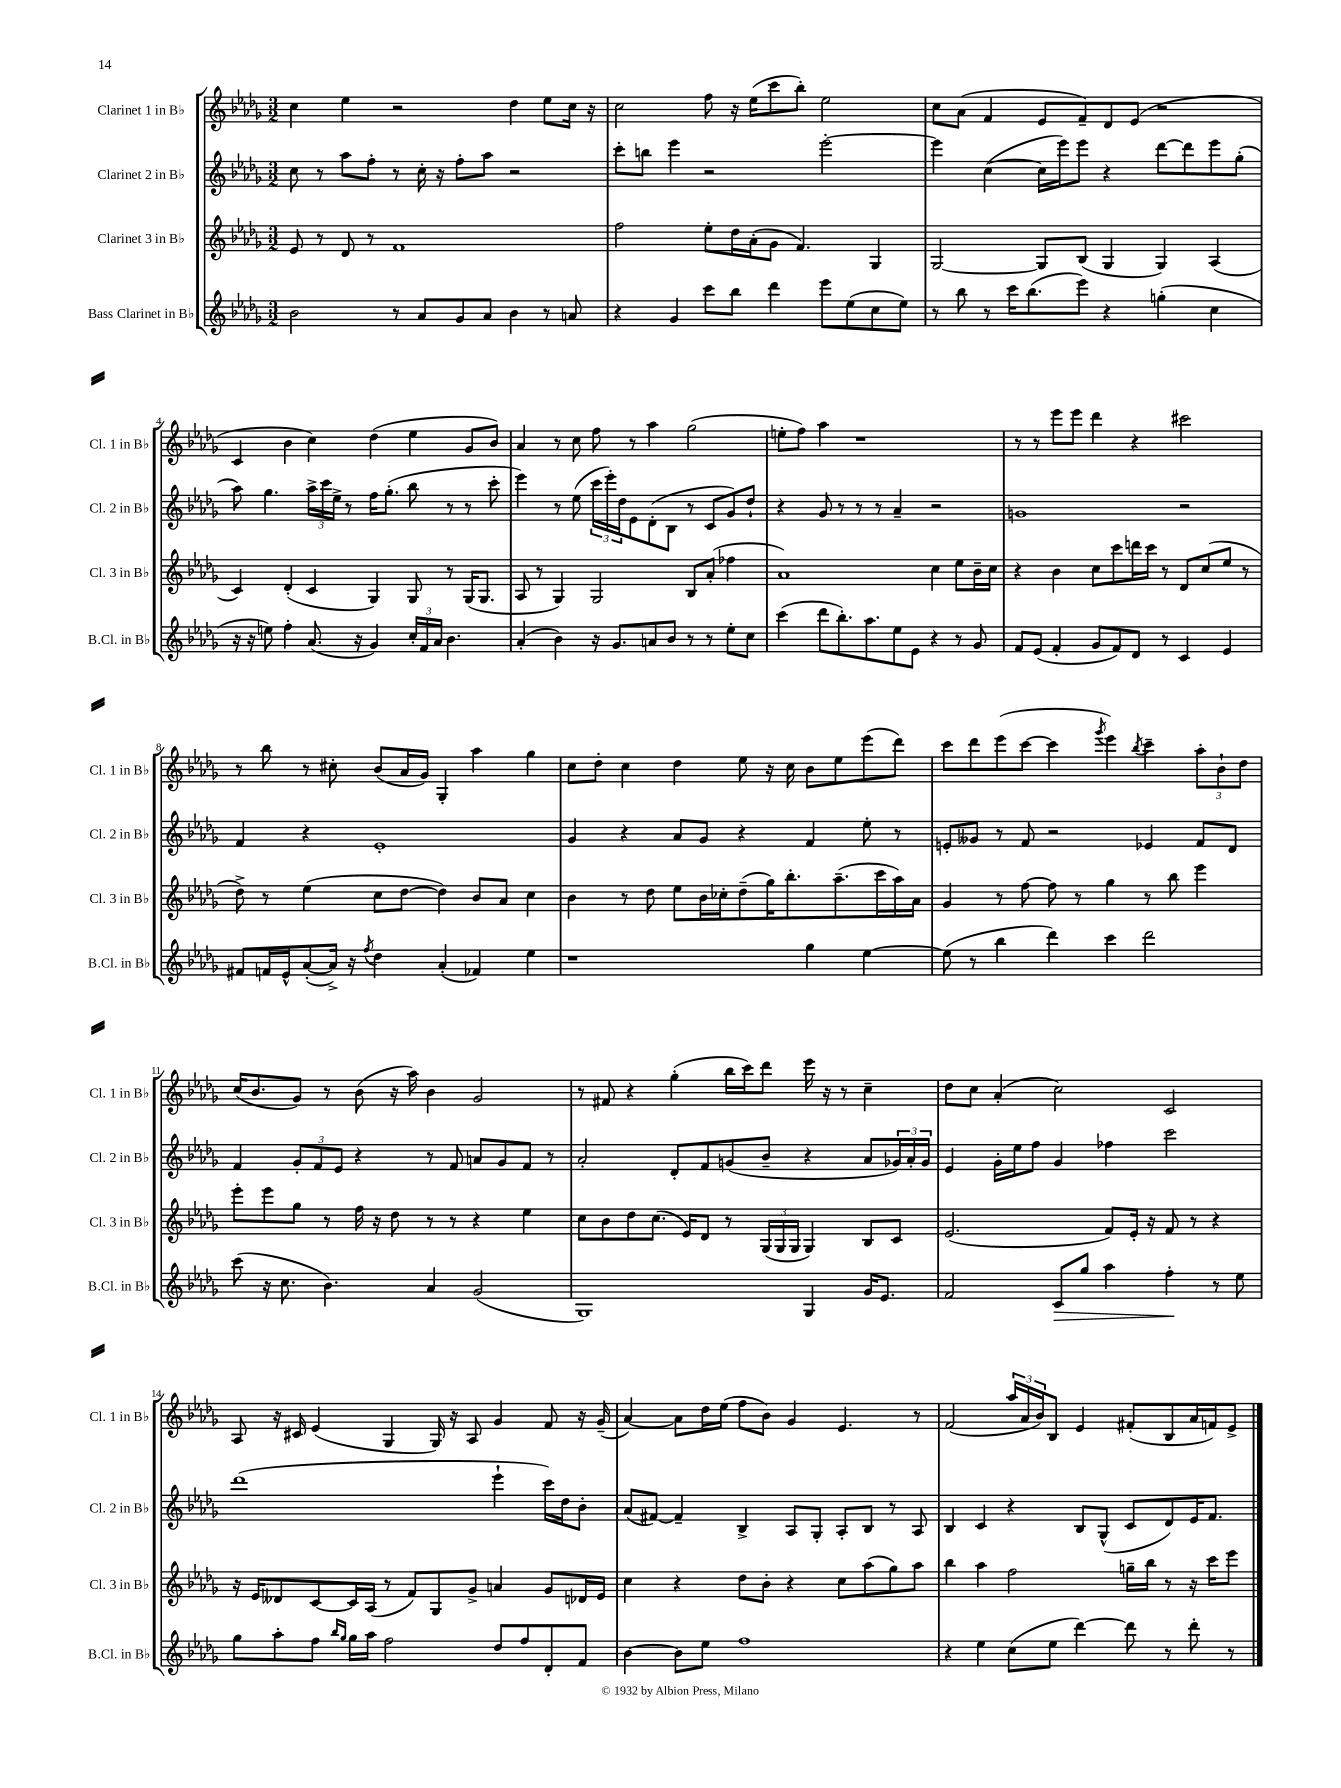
<<
\new StaffGroup <<
\new Staff = "s0" \with { instrumentName = "Clarinet 1 in Bb" shortInstrumentName = "Cl. 1 in Bb" } {
    \clef treble \key des \major \numericTimeSignature \time 3/2
    c''4 ees''4 r2 des''4 ees''8 c''16 r16 |
    c''2 f''8 r16 ees''16( c'''8 bes''8-.) ees''2 |
    c''8 aes'8( f'4 ees'8 f'8--) des'8 ees'8( r2 |
    c'4 bes'4 c''4) des''4( ees''4 ges'8 bes'8) |
    aes'4 r8 c''8 f''8 r8 aes''4 ges''2( |
    e''8-. f''8) aes''4 r1 |
    r8 r8 ees'''8 ees'''8 des'''4 r4 cis'''2 |
    r8 bes''8 r8 cis''8-. bes'8( aes'16 ges'16) ges4-. aes''4 ges''4 |
    c''8 des''8-. c''4 des''4 ees''8 r16 c''16 bes'8 ees''8 ees'''8( des'''8) |
    c'''8 des'''8 ees'''8( c'''8~ c'''4 \acciaccatura { ges'''8 } ees'''4) \acciaccatura { bes''8 } c'''4-- \tuplet 3/2 { aes''8-. bes'8-! des''8 } |
    c''16( bes'8. ges'8) r8 bes'8( r16 aes''16) bes'4 ges'2 |
    r8 fis'8 r4 ges''4-.( bes''16 c'''16) des'''8 ees'''16 r16 r8 c''4-- |
    des''8 c''8 aes'4-.( c''2) c'2 |
    aes8 r16 cis'16 ees'4( ges4 ges16) r16 aes8 ges'4 f'8 r16 ges'16--( |
    aes'4~) aes'8 des''16 ees''16( f''8 bes'8) ges'4 ees'4. r8 |
    f'2( \tuplet 3/2 { aes''16 aes'16 bes'16) } bes8 ees'4 fis'8-.( bes8 aes'16 f'16) ees'8-> \bar "|." |
}
\new Staff = "s1" \with { instrumentName = "Clarinet 2 in Bb" shortInstrumentName = "Cl. 2 in Bb" } {
    \clef treble \key des \major \numericTimeSignature \time 3/2
    c''8 r8 aes''8 f''8-. r8 c''16-. r16 f''8-. aes''8 r2 |
    c'''8-. b''8 ees'''4 r2 ees'''2~-. |
    ees'''4 c''4~( c''16 ees'''16) ees'''8 r4 des'''8~ des'''8 ees'''8 ges''8-.( |
    aes''8) ges''4. \tuplet 3/2 { aes''16-> c'''16 ees''16-> } r8 f''16 ges''8.-.( bes''8 r8 r8 c'''8-. |
    ees'''4) r8 ees''8( \tuplet 3/2 { c'''16 ees'''16-.) des''16 } ees'8 des'8-.( bes8 r8 c'8 ges'8) des''8-! |
    r4 ges'8 r8 r8 r8 aes'4-- r2 |
    g'1 r2 |
    f'4 r4 ees'1-. |
    ges'4 r4 aes'8 ges'8 r4 f'4 ees''8-. r8 |
    e'8-. geses'8 r8 f'8 r2 ees'4 f'8 des'8 |
    f'4 \tuplet 3/2 { ges'8-. f'8 ees'8 } r4 r8 f'8 a'8 ges'8 f'8 r8 |
    aes'2-. des'8-. f'8 g'8( bes'8-- r4 aes'8 \tuplet 3/2 { ges'16) aes'16-. ges'16 } |
    ees'4 ges'16-. ees''16 f''8 ges'4 fes''4 c'''2 |
    des'''1( ees'''4-! c'''16) des''16 bes'8-. |
    aes'8( fis'8~) fis'4-- bes4-> aes8 ges8-. aes8-. bes8 r8 aes8 |
    bes4 c'4 r4 bes8 ges8-^( c'8 des'8) ees'16 f'8. \bar "|." |
}
\new Staff = "s2" \with { instrumentName = "Clarinet 3 in Bb" shortInstrumentName = "Cl. 3 in Bb" } {
    \clef treble \key des \major \numericTimeSignature \time 3/2
    ees'8 r8 des'8 r8 f'1 |
    f''2 ees''8-. des''16 aes'16-.( ges'8 f'4.) ges4 |
    ges2~ ges8 bes8( ges4 ges4) aes4( |
    c'4) des'4-.( c'4 ges4) ges8 r8 ges16( ges8. |
    aes8 r8 ges4) ges2 bes8 aes'8-.( fes''4 |
    aes'1) c''4 ees''8 bes'16-- c''16 |
    r4 bes'4 c''8 c'''8 d'''16 c'''16 r8 des'8 c''8( ees''8 r8 |
    des''8->) r8 ees''4( c''8 des''8~ des''4) bes'8 aes'8 c''4 |
    bes'4 r8 des''8 ees''8 bes'16 ces''16-. des''8--( ges''16) bes''8.-. aes''8.--( c'''16 aes''16) aes'16 |
    ges'4 r8 f''8~ f''8 r8 ges''4 r8 bes''8 ees'''4 |
    ees'''8-. ees'''8 ges''8 r8 f''16 r16 des''8 r8 r8 r4 ees''4 |
    c''8 bes'8 des''8 c''8.( ees'16) des'8 r8 \tuplet 3/2 { ges16( ges16 ges16 } ges4) bes8 c'8 |
    ees'2.( f'8) ees'16-. r16 f'8 r8 r4 |
    r16 ees'16 deses'8 c'8~ c'16 aes16( r8 f'8) ges8 ges'8-> a'4 ges'8 des'16 ees'16 |
    c''4 r4 des''8 bes'8-. r4 c''8 aes''8( ges''8) aes''8 |
    bes''4 aes''4 f''2 g''16-- bes''16 r8 r16 c'''16 ees'''8 \bar "|." |
}
\new Staff = "s3" \with { instrumentName = "Bass Clarinet in Bb" shortInstrumentName = "B.Cl. in Bb" } {
    \clef treble \key des \major \numericTimeSignature \time 3/2
    bes'2 r8 aes'8 ges'8 aes'8 bes'4 r8 a'8 |
    r4 ges'4 c'''8 bes''8 des'''4 ees'''8 ees''8( c''8 ees''8) |
    r8 bes''8 r8 c'''16 bes''8.( ees'''8) r4 g''4-.( c''4 |
    r16 r16 e''8) f''4-. aes'8.( r16 ges'4) \tuplet 3/2 { c''16-. f'16 aes'16 } bes'4. |
    aes'4-.( bes'4) r16 ges'8. a'8 bes'8 r8 r8 ees''8-. c''8 |
    c'''4( des'''8 bes''8.-.) aes''8. ees''8 ees'8 r4 r8 ges'8 |
    f'8 ees'8( f'4-. ges'8 f'8) des'8 r8 c'4 ees'4 |
    fis'8 f'16 ees'16-^ aes'8~-.( aes'16->) r16 \acciaccatura { f''8 } des''4 aes'4-.( fes'4) ees''4 |
    r1 ges''4 ees''4~ |
    ees''8( r8 bes''4 des'''4) c'''4 des'''2 |
    c'''8( r16 c''8. bes'4.) aes'4 ges'2( |
    ges1) ges4 ges'16 ees'8. |
    f'2 c'8\> ges''8 aes''4 f''4-.\! r8 ees''8 |
    ges''8 aes''8-. f''8 \grace { bes''16 ges''16 } ges''16 aes''16 f''2 des''8 f''8 des'8-. f'8 |
    bes'4~ bes'8 ees''8 f''1 |
    r4 ees''4 c''8( ees''8 des'''4~) des'''8 r8 des'''8-. r8 \bar "|." |
}
>>
>>
